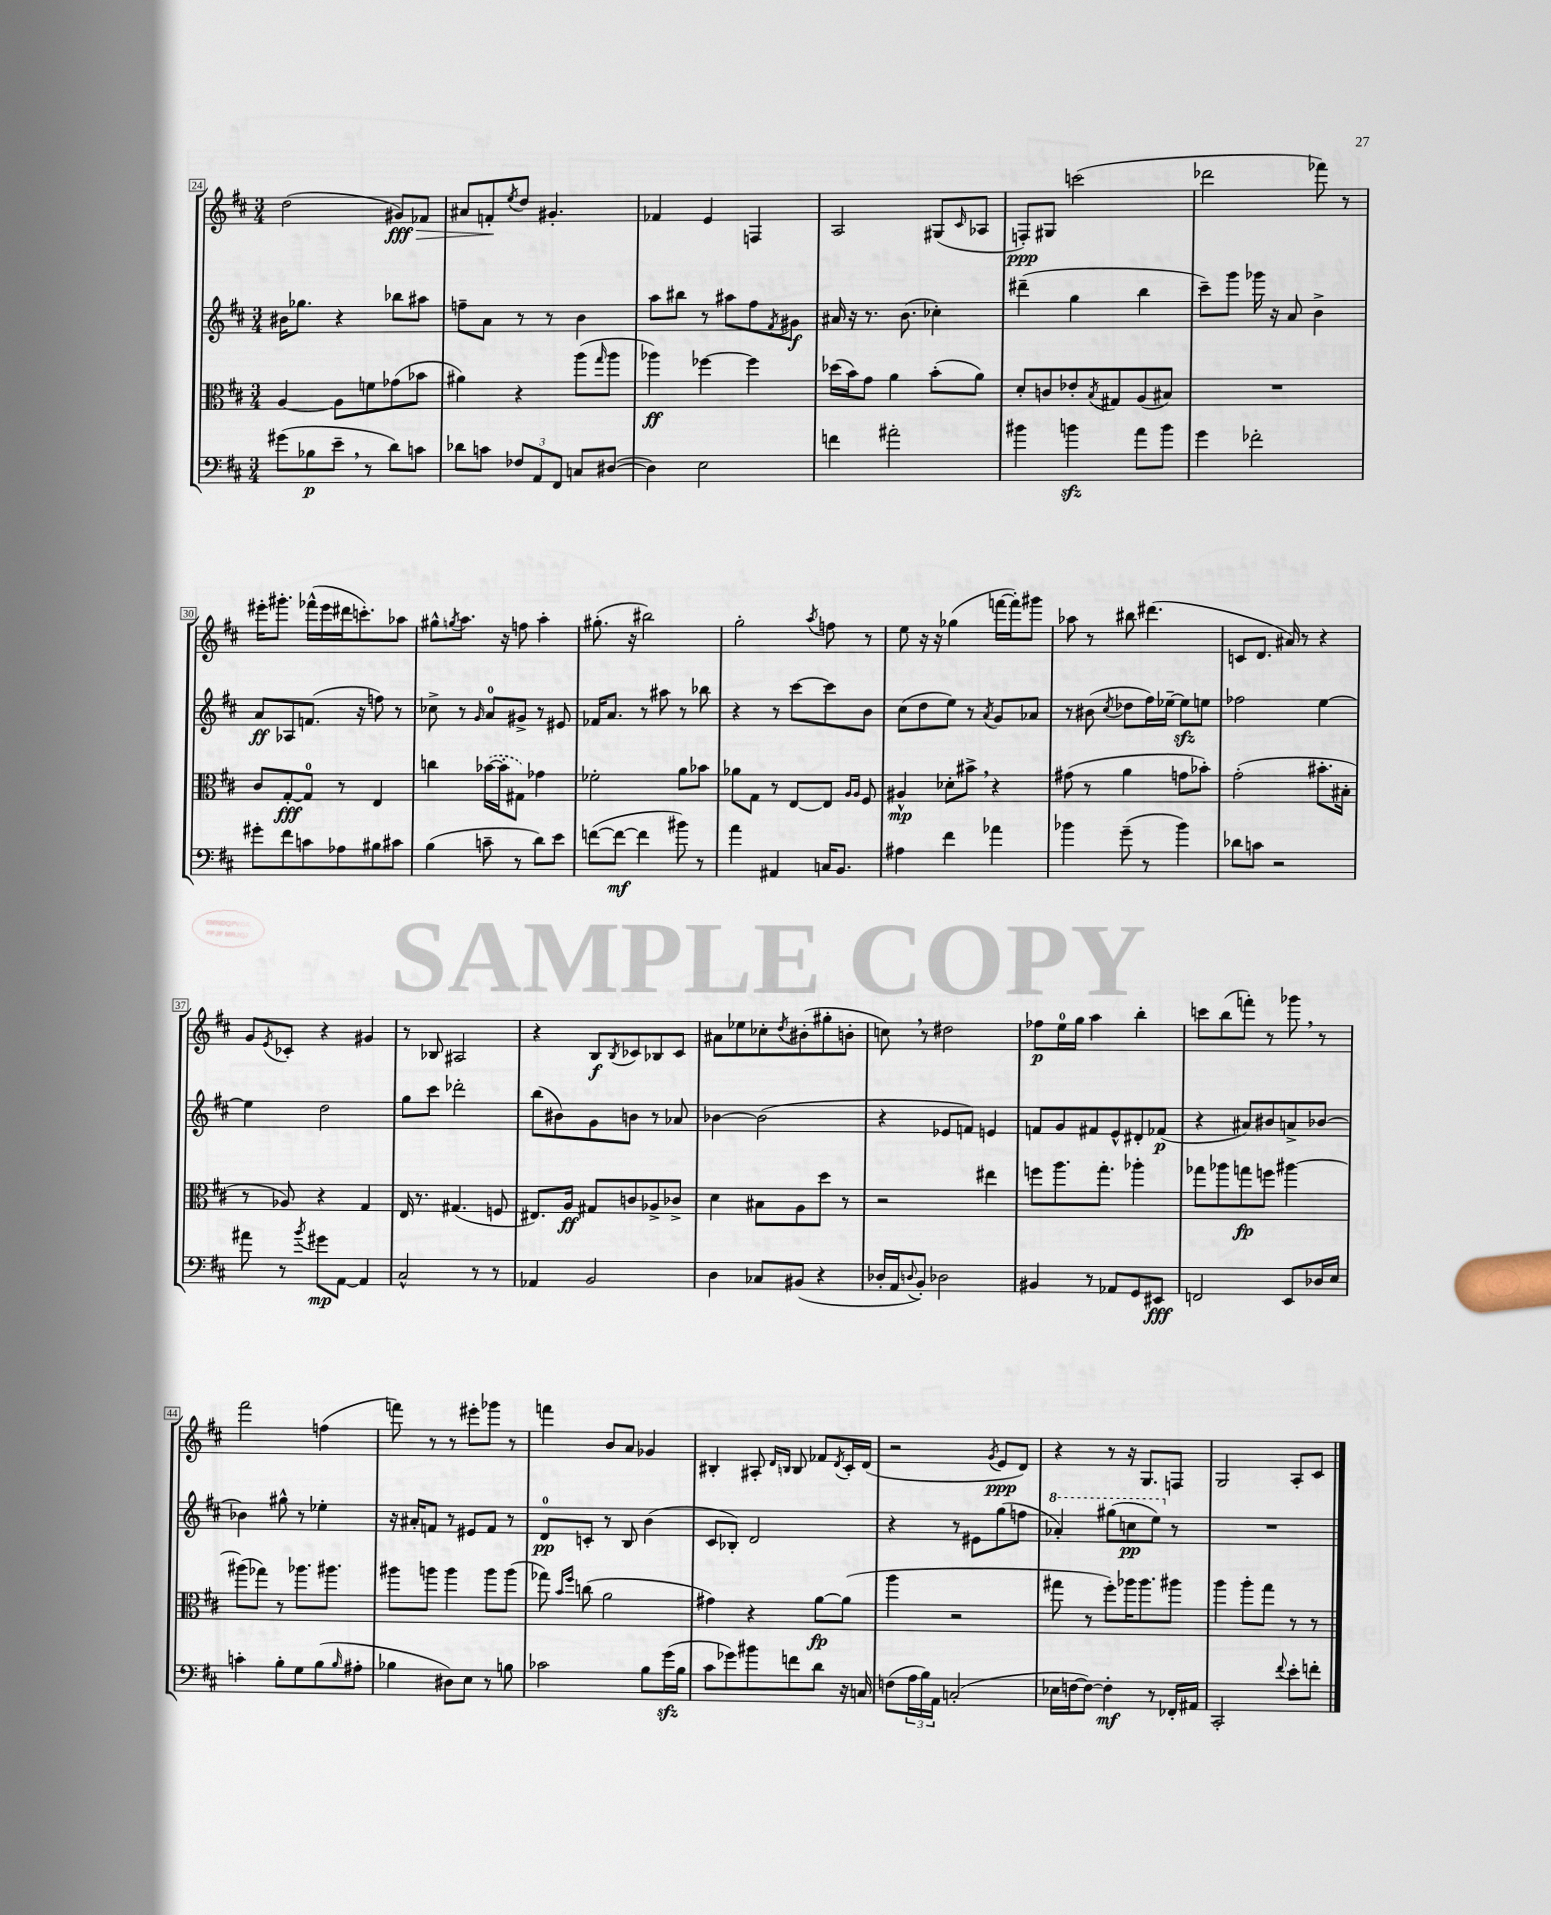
<<
\new StaffGroup <<
\new Staff = "s0" {
    \clef treble \key d \major \numericTimeSignature \time 3/4
    d''2( gis'8\fff\>) fes'8 |
    ais'8 f'8-.\! \acciaccatura { e''8 } d''8 gis'4.-. |
    fes'4 e'4 f4 |
    a2 gis8( \grace { cis'16 } aes8 |
    f8-.\ppp) gis8 c'''2( |
    des'''2 fes'''8) r8 |
    eis'''16-. gis'''8.-. fes'''16-^( eis'''16 dis'''16 c'''8.-.) aes''8 |
    gis''8-^ \acciaccatura { g''8 } a''8. r16 f''8 a''4-. |
    gis''8.-.( r16 bis''2) |
    g''2-. \acciaccatura { a''8 } f''8 r8 |
    e''8 r16 r16 ges''4( f'''16~ f'''16-.) gis'''8 |
    aes''8 r8 bis''8 dis'''4.( |
    c'8 d'8. ais'16) r8 r4 |
    g'8 \acciaccatura { e'8 } ces'8-. r4 gis'4 |
    r8 bes8 ais2 |
    r4 b8\f \acciaccatura { b8 } ces'8 bes8 ces'8 |
    ais'8 ees''8 ces''8-. \acciaccatura { d''8 } bis'8-.( gis''8-. b'8-. |
    c''8) \breathe r8 dis''2 |
    fes''8\p e''16-0 g''16 a''4 b''4-. |
    c'''8 b''8( f'''8-.) r8 ges'''8 \breathe r8 |
    fis'''2 f''4( |
    f'''8) r8 r8 eis'''8-. ges'''8 r8 |
    f'''4 b'8 a'8 ges'4 |
    bis4-. ais8-. \grace { d'16 b16 } b8 fes'8 \acciaccatura { d'8 } cis'16-. d'16( |
    r2 \acciaccatura { g'8 } e'8\ppp d'8) |
    r4 r8 r16 g8. f8 |
    g2 a8-. cis'8 \bar "|." |
}
\new Staff = "s1" {
    \clef treble \key d \major \numericTimeSignature \time 3/4
    bis'16 ges''8. r4 bes''8 ais''8 |
    f''8-- a'8 r8 r8 b'4 |
    a''8 bis''8 r8 ais''8 fis''8 \acciaccatura { fis'8 } gis'8\f |
    ais'16 r16 r8. b'8.( ces''4-.) |
    dis'''4--( g''4 b''4 |
    cis'''8--) g'''8 ges'''16 r16 a'8 b'4-> |
    a'8\ff aes8 f'8.( r16 f''8) r8 |
    ces''8-> r8 \grace { g'16 } a'8-0 gis'8-> r8 eis'8 |
    fes'16 a'8. r8 ais''8 r8 bes''8 |
    r4 r8 cis'''8~ cis'''8 b'8 |
    cis''8( d''8 e''8) r8 \acciaccatura { a'8 } g'8 aes'8 |
    r8 bis'8( \acciaccatura { cis''8 } des''8 fis''16) ees''16~-- ees''8\sfz e''8 |
    fes''2 e''4~ |
    e''4 d''2 |
    g''8 cis'''8 des'''2-. |
    b''8( bis'8) g'8 b'8 r8 aes'8 |
    bes'4~ bes'2( |
    r4 ees'8 f'8) e'4 |
    f'8 g'8 fis'8 e'8-^ dis'8-. fes'8\p( |
    r4 ais'8) bis'8 a'8-> bes'8~ |
    bes'4 gis''8-^ r8 ees''4-. |
    r16 ais'16-. f'8 r8 eis'8 f'8 r8 |
    d'8-0\pp c'8-. r8 b8 b'4( |
    cis'8 bes8-.) d'2 |
    r4 r8 eis'8 g''8( f''8 |
    \ottava #1 aes''4-.) gis'''8( c'''8\pp e'''8) \ottava #0 r8 |
    R2. \bar "|." |
}
\new Staff = "s2" {
    \clef alto \key d \major \numericTimeSignature \time 3/4
    a4~ a8 f'8 ges'8( bes'8 |
    ais'4) r4 a''8( \grace { g''16 } a''8 |
    aes''4\ff) fes''4~ fes''4 |
    des''16( b'16) g'8 a'4 b'8-.( a'8) |
    d'8-. c'8 ees'8-. \acciaccatura { b8 } gis8 a8( bis8) |
    R2. |
    cis'8 g8~-.\fff g8-0 r8 e4 |
    c''4 \once \slurDashed bes'16~( bes'16-. gis8) ges'4 |
    fes'2-. a'8 bes'8 |
    aes'8 g8 r8 e8~ e8 \grace { a16 a16 } fis8 |
    ais4-^\mp des'8-. bis'8-> \breathe r4 |
    gis'8( r8 a'4 g'8 bes'8-.) |
    g'2-.( bis'8.-. bis16-. |
    r8 aes8) r4 g4 |
    e16 r8. gis4.( f8 |
    eis8.) a16\ff gis8 c'8 aes8-> ces'8-> |
    d'4 bis8 a8 d''8 r8 |
    r2 eis''4 |
    f''8 a''8. g''8.-. aes''4-. |
    ges''8 aes''8 g''8\fp f''8 ais''4~ |
    ais''8( ges''8) r8 aes''8. ais''8. |
    ais''8 a''8 a''4 a''8 a''8( |
    ges''8) \grace { b'16 fis''16 } c''8( a'2 |
    gis'4) r4 a'8~\fp a'8( |
    a''4 r2 |
    gis''8 r8 fis''8-.) aes''16 aes''8. ais''8 |
    a''4 a''8-. g''8 r8 r8 \bar "|." |
}
\new Staff = "s3" {
    \clef bass \key d \major \numericTimeSignature \time 3/4
    gis'8( bes8\p e'8-- \breathe r8 d'8) c'8 |
    des'8 c'8 \tuplet 3/2 { fes8 a,8 fis,8 } c8 dis8~( |
    dis4) e2 |
    f'4 ais'2-. |
    bis'4 b'4\sfz a'8 b'8 |
    g'4 fes'2-. |
    gis'8-. fis'8 c'8 aes8 bis8 cis'8 |
    b4( c'8-- r8 d'8) e'8 |
    f'8~( f'8~\mf f'4 bis'8) r8 |
    a'4 ais,4 c16 b,8. |
    ais4 fis'4 aes'4 |
    bes'4 g'8--( r8 bes'4) |
    des'8 c'8 r2 |
    ais'8 r8 \acciaccatura { b'8 } gis'8\mp a,8~ a,4 |
    cis2-^ r8 r8 |
    aes,4 b,2 |
    d4 ces8 bis,8( r4 |
    des16-. a,16 \appoggiatura { d8 } b,8-.) des2 |
    bis,4 r8 aes,8 g,8 eis,8\fff |
    f,2 e,8 des16 e16 |
    c'4-. b8-. g8 b8( \grace { b16 } ais8-. |
    bes4 dis8) e8 r8 b8 |
    ces'2 b8 g'16\sfz( b16 |
    cis'8 ges'8) bis'8 f'8 d'8 r16 c16 |
    f8( \tuplet 3/2 { a16 b16) a,16 } c2-.( |
    ees16 f16~ f8~) f4-.\mf r8 fes,16-. ais,16 |
    cis,2-. \appoggiatura { fis'8 } e'8-. f'8-. \bar "|." |
}
>>
>>
\layout { \context { \Score currentBarNumber = #24 \override BarNumber.stencil = #(make-stencil-boxer 0.1 0.3 ly:text-interface::print) } }
